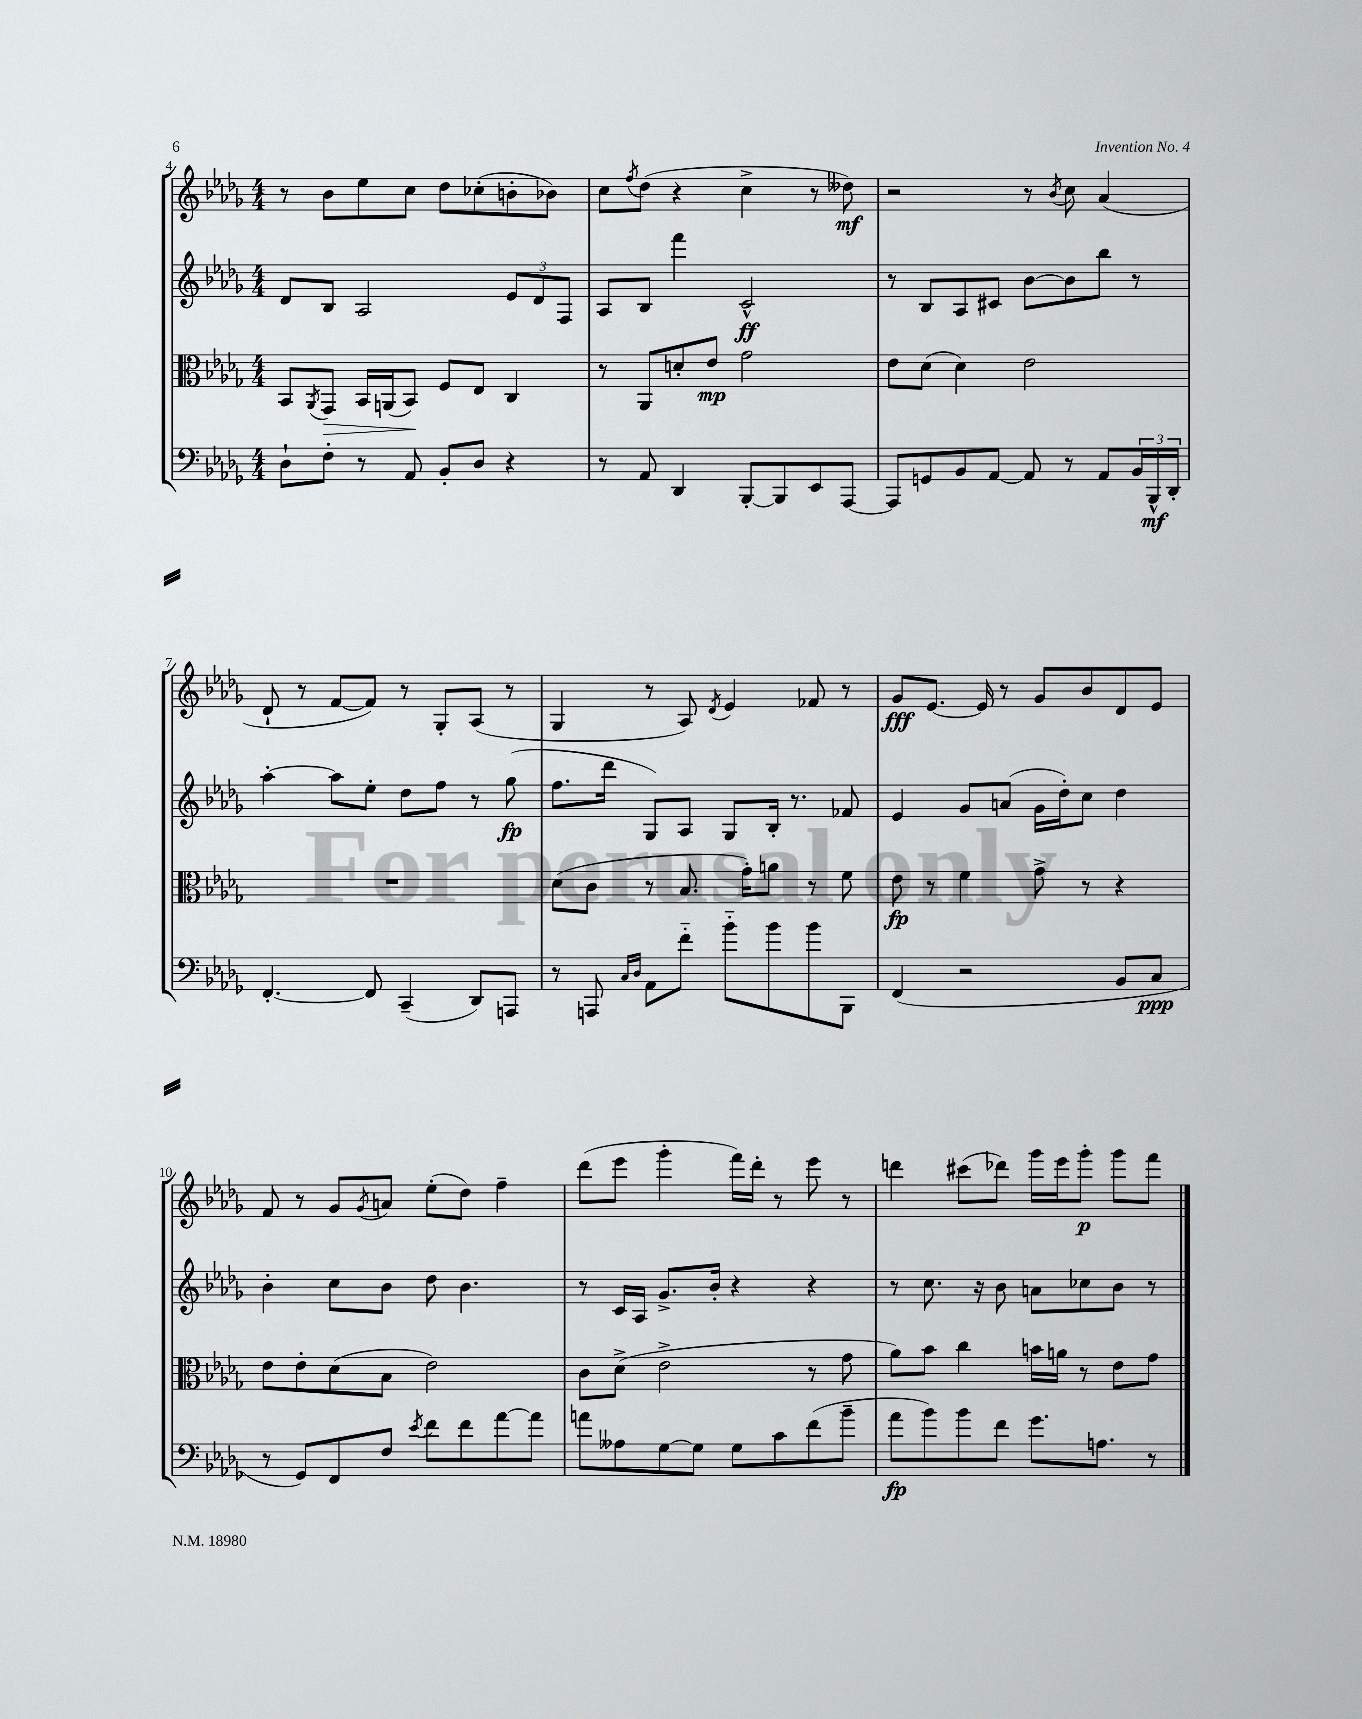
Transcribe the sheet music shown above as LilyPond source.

<<
\new StaffGroup <<
\new Staff = "s0" {
    \clef treble \key des \major \numericTimeSignature \time 4/4
    r8 bes'8 ees''8 c''8 des''8 ces''8-.( b'8-. bes'8) |
    c''8 \acciaccatura { f''8 } des''8( r4 c''4-> r8 deses''8\mf) |
    r2 r8 \acciaccatura { bes'8 } c''8 aes'4( |
    des'8-! r8 f'8~ f'8) r8 ges8-. aes8( r8 |
    ges4 r8 aes8) \acciaccatura { des'8 } ees'4 fes'8 r8 |
    ges'8\fff ees'8.~ ees'16 r8 ges'8 bes'8 des'8 ees'8 |
    f'8 r8 ges'8 \acciaccatura { ges'8 } a'8 ees''8-.( des''8) f''4-- |
    des'''8( ees'''8 ges'''4-. f'''16) des'''16-. r8 ees'''8 r8 |
    d'''4 cis'''8( des'''8) ges'''16 ees'''16 ges'''8-.\p ges'''8 f'''8 \bar "|." |
}
\new Staff = "s1" {
    \clef treble \key des \major \numericTimeSignature \time 4/4
    des'8 bes8 aes2 \tuplet 3/2 { ees'8 des'8 f8 } |
    aes8 bes8 f'''4 c'2-^\ff |
    r8 bes8 aes8 cis'8 bes'8~ bes'8 bes''8 r8 |
    aes''4~-. aes''8 ees''8-. des''8 f''8 r8 ges''8\fp( |
    f''8. des'''16 ges8) aes8 ges8 bes16-. r8. fes'8 |
    ees'4 ges'8 a'8( ges'16 des''16-.) c''8 des''4 |
    bes'4-. c''8 bes'8 des''8 bes'4. |
    r8 c'16 aes16 ges'8.-> bes'16-. r4 r4 |
    r8 c''8. r16 bes'8 a'8 ces''8 bes'8 r8 \bar "|." |
}
\new Staff = "s2" {
    \clef alto \key des \major \numericTimeSignature \time 4/4
    bes,8 \acciaccatura { aes,8 } ges,8\> bes,16 a,16( bes,8\!) f8 ees8 c4 |
    r8 aes,8 d'8-. ees'8\mp ges'2 |
    ees'8 des'8( des'4) ees'2 |
    R1 |
    des'8( c'8 r8 bes8. ges'16-.) a'8 r8 f'8 |
    ees'8\fp r8 f'4 ges'8-> r8 r4 |
    ees'8 ees'8-. des'8( bes8 ees'2) |
    c'8 des'8->( ees'2-> r8 ges'8 |
    aes'8) bes'8 c''4 b'16 a'16 r8 ees'8 ges'8 \bar "|." |
}
\new Staff = "s3" {
    \clef bass \key des \major \numericTimeSignature \time 4/4
    des8-! f8-. r8 aes,8 bes,8-. des8 r4 |
    r8 aes,8 des,4 bes,,8~-. bes,,8 ees,8 aes,,8~ |
    aes,,8 g,8 bes,8 aes,8~ aes,8 r8 aes,8 \tuplet 3/2 { bes,16 bes,,16-^\mf des,16-. } |
    f,4.~-. f,8 c,4--( des,8) a,,8 |
    r8 a,,8 \grace { c16 des16 } aes,8 f'8-_ bes'8-_ bes'8 bes'8 bes,,8 |
    f,4( r2 bes,8 c8\ppp |
    r8 ges,8) f,8 f8 \acciaccatura { ees'8 } f'8 f'8 aes'8~ aes'8 |
    a'8 aeses8 ges8~ ges8 ges8 c'8 f'8( bes'8-- |
    aes'8\fp bes'8) bes'8 f'8 ges'8. a8. r8 \bar "|." |
}
>>
>>
\layout { \context { \Score currentBarNumber = #4 } }
